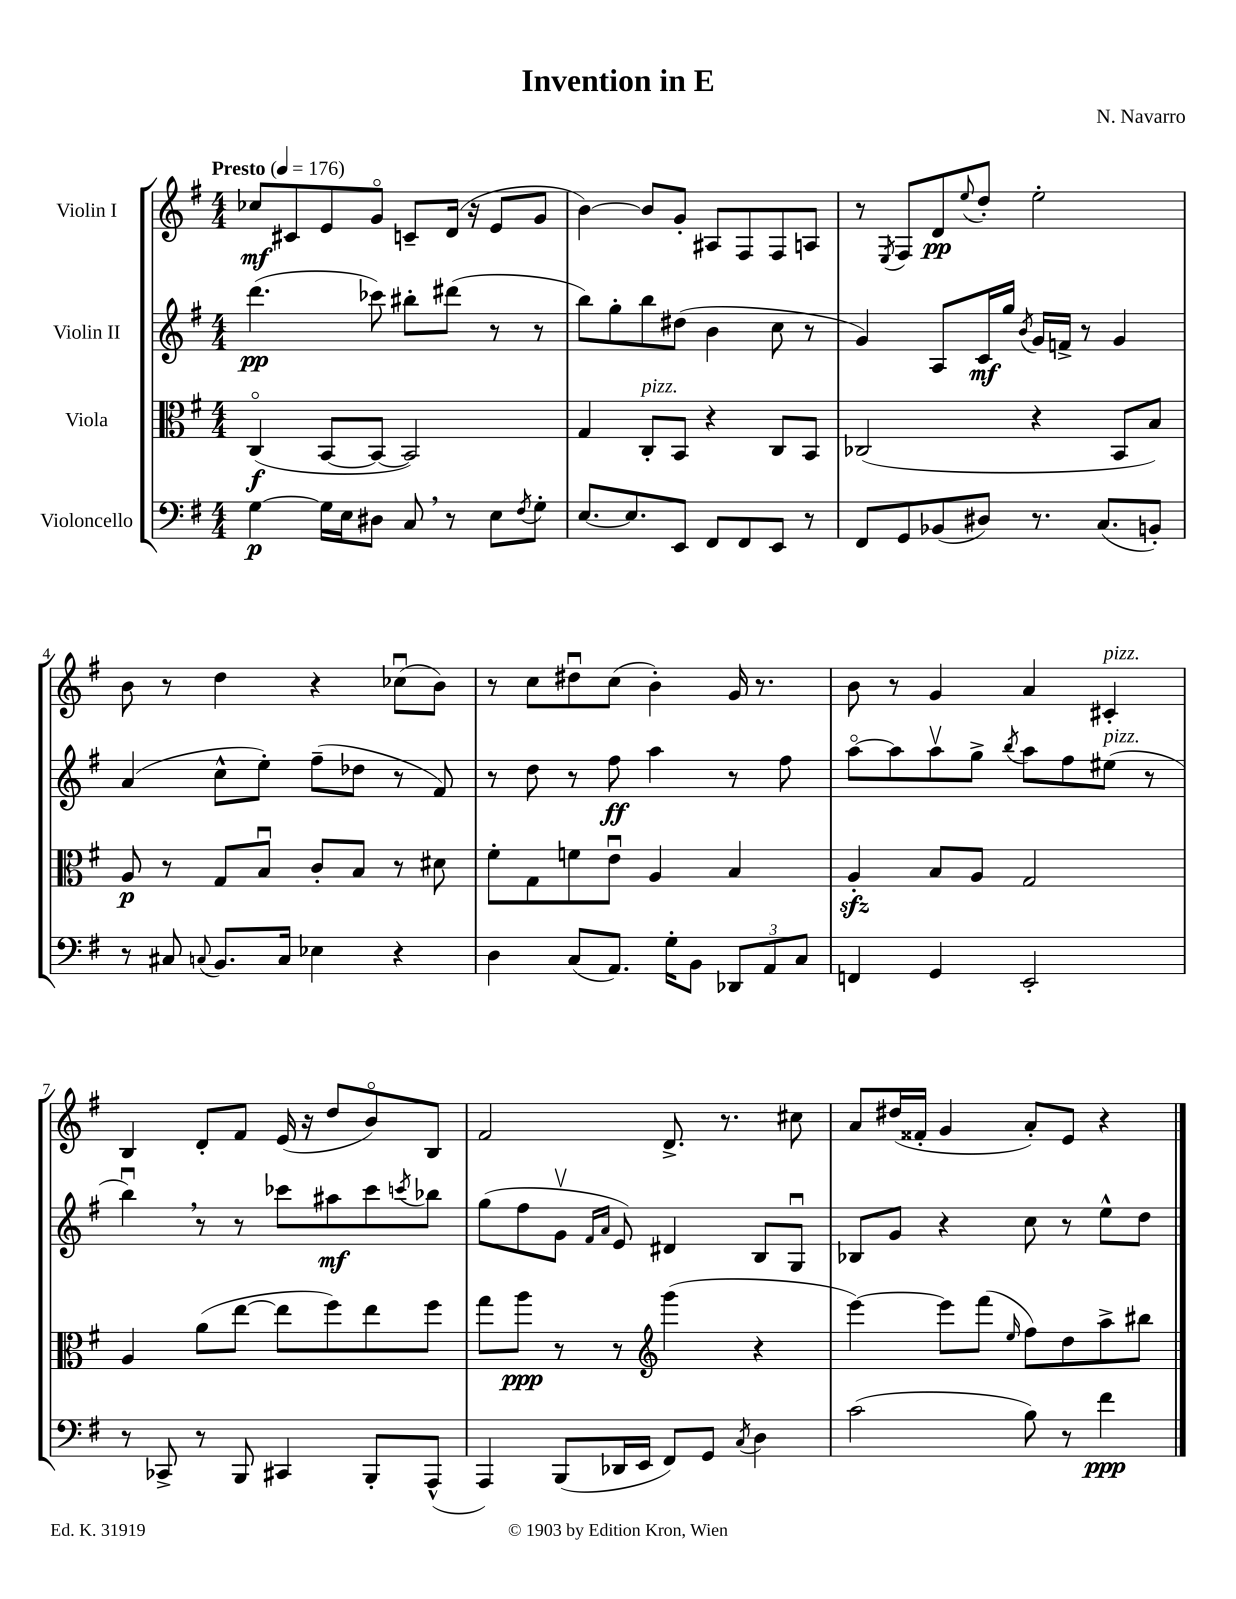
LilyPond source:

\header { title = "Invention in E" composer = "N. Navarro" }
<<
\new StaffGroup <<
\new Staff = "s0" \with { instrumentName = "Violin I" } {
    \clef treble \key g \major \numericTimeSignature \time 4/4 \tempo "Presto" 4 = 176
    ces''8\mf cis'8 e'8 g'8\flageolet c'8-- d'16( r16 e'8 g'8 |
    b'4~) b'8 g'8-. ais8 fis8 fis8 a8 |
    r8 \acciaccatura { e8 } fis8 d'8\pp \appoggiatura { e''8 } d''8-. e''2-. |
    b'8 r8 d''4 r4 ces''8\downbow( b'8) |
    r8 c''8 dis''8\downbow c''8( b'4-.) g'16 r8. |
    b'8 r8 g'4 a'4 cis'4-.^\markup { \italic "pizz." } |
    b4 d'8-. fis'8 e'16( r16 d''8 b'8\flageolet) b8 |
    fis'2 d'8.-> r8. cis''8 |
    a'8 dis''16( fisis'16-. g'4 a'8-.) e'8 r4 \bar "|." |
}
\new Staff = "s1" \with { instrumentName = "Violin II" } {
    \clef treble \key g \major \numericTimeSignature \time 4/4
    d'''4.\pp( ces'''8) bis''8-. dis'''8( r8 r8 |
    b''8) g''8-. b''8 dis''8( b'4 c''8 r8 |
    g'4) a8 c'16\mf g''16 \acciaccatura { b'8 } g'16 f'16-> r8 g'4 |
    a'4( c''8-^ e''8-.) fis''8--( des''8 r8 fis'8) |
    r8 d''8 r8 fis''8\ff a''4 r8 fis''8 |
    a''8~\flageolet a''8 a''8\upbow g''8-> \acciaccatura { b''8 } a''8 fis''8 eis''8^\markup { \italic "pizz." }( r8 |
    b''4\downbow) \breathe r8 r8 ces'''8 ais''8\mf ces'''8 \acciaccatura { c'''8 } bes''8 |
    g''8( fis''8 g'8\upbow \grace { fis'16 a'16 } e'8) dis'4 b8 g8\downbow |
    bes8 g'8 r4 c''8 r8 e''8-^ d''8 \bar "|." |
}
\new Staff = "s2" \with { instrumentName = "Viola" } {
    \clef alto \key g \major \numericTimeSignature \time 4/4
    c4\flageolet\f( b,8~ b,8~ b,2) |
    g4 c8-.^\markup { \italic "pizz." } b,8 r4 c8 b,8 |
    ces2( r4 b,8 b8) |
    a8\p r8 g8 b8\downbow c'8-. b8 r8 dis'8 |
    fis'8-. g8 f'8 e'8\downbow a4 b4 |
    a4-.\sfz b8 a8 g2 |
    a4 a'8( e''8~ e''8 fis''8) e''8 fis''8 |
    g''8 a''8\ppp r8 r8 \clef treble g'''4( r4 |
    e'''4~) e'''8 fis'''8( \grace { e''16 } fis''8) d''8 a''8-> bis''8 \bar "|." |
}
\new Staff = "s3" \with { instrumentName = "Violoncello" } {
    \clef bass \key g \major \numericTimeSignature \time 4/4
    g4~\p g16 e16 dis8 c8 \breathe r8 e8 \acciaccatura { fis8 } g8-. |
    e8.~ e8. e,8 fis,8 fis,8 e,8 r8 |
    fis,8 g,8 bes,8( dis8) r8. c8.( b,8-.) |
    r8 cis8 \appoggiatura { c8 } b,8. c16 ees4 r4 |
    d4 c8( a,8.) g16-. b,8 \tuplet 3/2 { des,8 a,8 c8 } |
    f,4 g,4 e,2-. |
    r8 ces,8-> r8 b,,8 cis,4 b,,8-. a,,8-^( |
    a,,4) b,,8( des,16 e,16 fis,8) g,8 \acciaccatura { c8 } d4 |
    c'2( b8) r8 fis'4\ppp \bar "|." |
}
>>
>>
